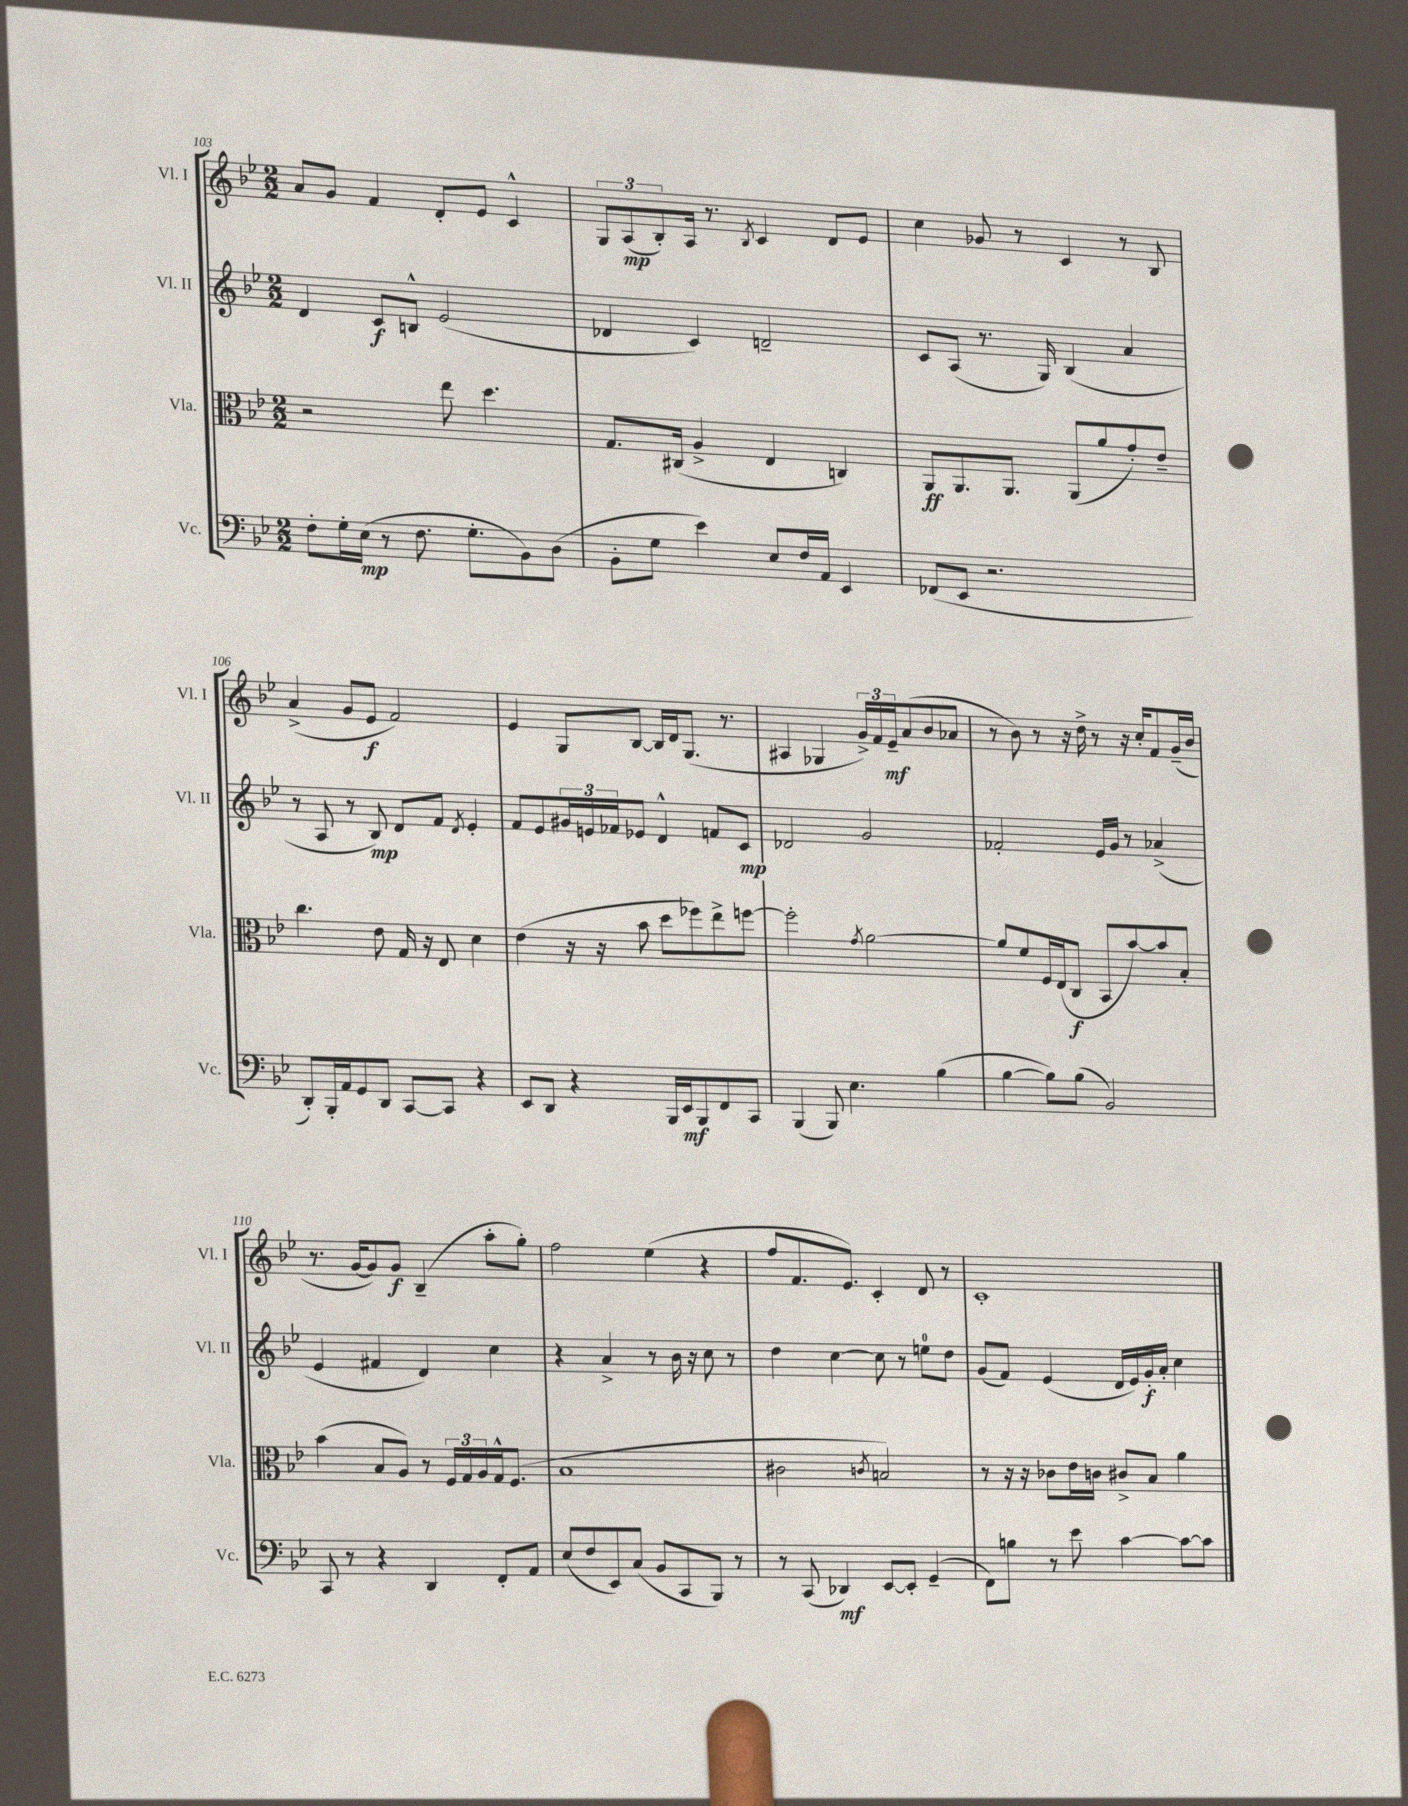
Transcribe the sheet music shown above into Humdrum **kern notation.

**kern	**kern	**kern	**kern
*staff4	*staff3	*staff2	*staff1
*clefF4	*clefC3	*clefG2	*clefG2
*k[b-e-]	*k[b-e-]	*k[b-e-]	*k[b-e-]
*M2/2	*M2/2	*M2/2	*M2/2
8F'	2r	4d	8a
16G'	.	.	8g
(16E-	.	.	.
8r	.	8c	4f
8.F	.	8B^^	.
.	8ee-	(2e-	8d'
8.G'	.	.	.
.	4.dd	.	8e-
8BB-)	.	.	4c^^
(8D	.	.	.
=	=	=	=
8BB-'	8.G	4d-	12G
.	.	.	(12A
8G	.	.	.
.	.	.	12B-')
.	(16C#	.	.
4e-)	4A^	4c)	16A
.	.	.	8.r
.	.	.	8qB-
8E-	4E-	2d~	4c
16F	.	.	.
16AA	.	.	.
4EE-	4C)	.	8d
.	.	.	8e-
=	=	=	=
(8FF-	8AA	8c	4cc
8EE-	8.AA	(8A	.
2.r	.	8.r	8g-
.	8.AA	.	.
.	.	.	8r
.	.	16G)	.
.	(8AA	(4B-	4c
.	8a	.	.
.	8g')	4a	8r
.	8e-~	.	8B-
=	=	=	=
8DD')	4.cc	8r	(4a^
16BBB-'	.	8A	.
16AA	.	.	.
8GG	.	8r	8g
8DD	8e-	8B-)	8e-
[8CC	16G	8d	2f)
.	16r	.	.
8CC]	8E-	8f	.
.	.	8qd	.
4r	4d	4e-'	.
=	=	=	=
8EE-	(4e-	8f	4e-
8DD	.	8e-	.
4r	16r	24g#	8G
.	.	24e	.
.	16r	.	.
.	.	24f-	.
.	8b-	8e-	[8B-
16BBB-	8dd	4d^^	16B-]
16EE-	.	.	16d
8BBB-	8ff-)	.	(8.G
8FF	8ee-^	8f	.
.	.	.	8.r
8CC	[8ff	8c	.
=	=	=	=
(4BBB-	2ff']	2d-	4A#
8BBB-)	.	.	4G-
4.E-	.	.	.
.	8qg	.	.
.	[2a	2g	24g^)
.	.	.	24f
.	.	.	24e-~
.	.	.	(8a
(4B-	.	.	8b-
.	.	.	8a-
=	=	=	=
[4B-	8a]	2f-'	8r
.	8f	.	8b-)
8B-])	16F	.	8r
.	(16E-	.	.
(8B-	8C	.	16r
.	.	.	16dd^
2BB-)	8BB-	16e-	8r
.	.	16g	.
.	[8b-)	8r	16r
.	.	.	16cc'
.	8b-]	(4a-^	8f
.	8B-'	.	(16g~
.	.	.	16b-
=	=	=	=
8CC	(4b-	4e-	8.r
8r	.	.	.
.	.	.	[16g
4r	8B-	4f#	8g])
.	8A)	.	8g
4DD	8r	4d)	(4B-~
.	24F	.	.
.	24G	.	.
.	24A	.	.
8FF'	16G^^	4cc	8aa'
.	(8.F	.	.
8AA	.	.	8gg')
=	=	=	=
(8E-	1B-	4r	2ff
8F	.	.	.
8EE-)	.	4a^	.
(8C	.	.	.
8BB-	.	8r	(4ee-
8CC	.	16b-	.
.	.	16r	.
8BBB-)	.	8cc	4r
8r	.	8r	.
=	=	=	=
8r	2c#	4dd	8ff
(8CC	.	.	8.f
4DD-)	.	[4cc	.
.	.	.	8.e-)
.	8qc	.	.
[8EE-	2B)	8cc]	4c'
8EE-']	.	8r	.
(4GG~	.	8ee	8d
.	.	8dd	8r
=	=	=	=
8FF)	8r	(8g	1c'
8B	16r	8f)	.
.	16r	.	.
8r	8c-	(4e-	.
8e-	16e-	.	.
.	16c	.	.
[4c	8c#^	16d	.
.	.	16e-)	.
.	8B-	16g'	.
.	.	16a'	.
8c_	4a	4cc	.
8c]	.	.	.
==	==	==	==
*-	*-	*-	*-
